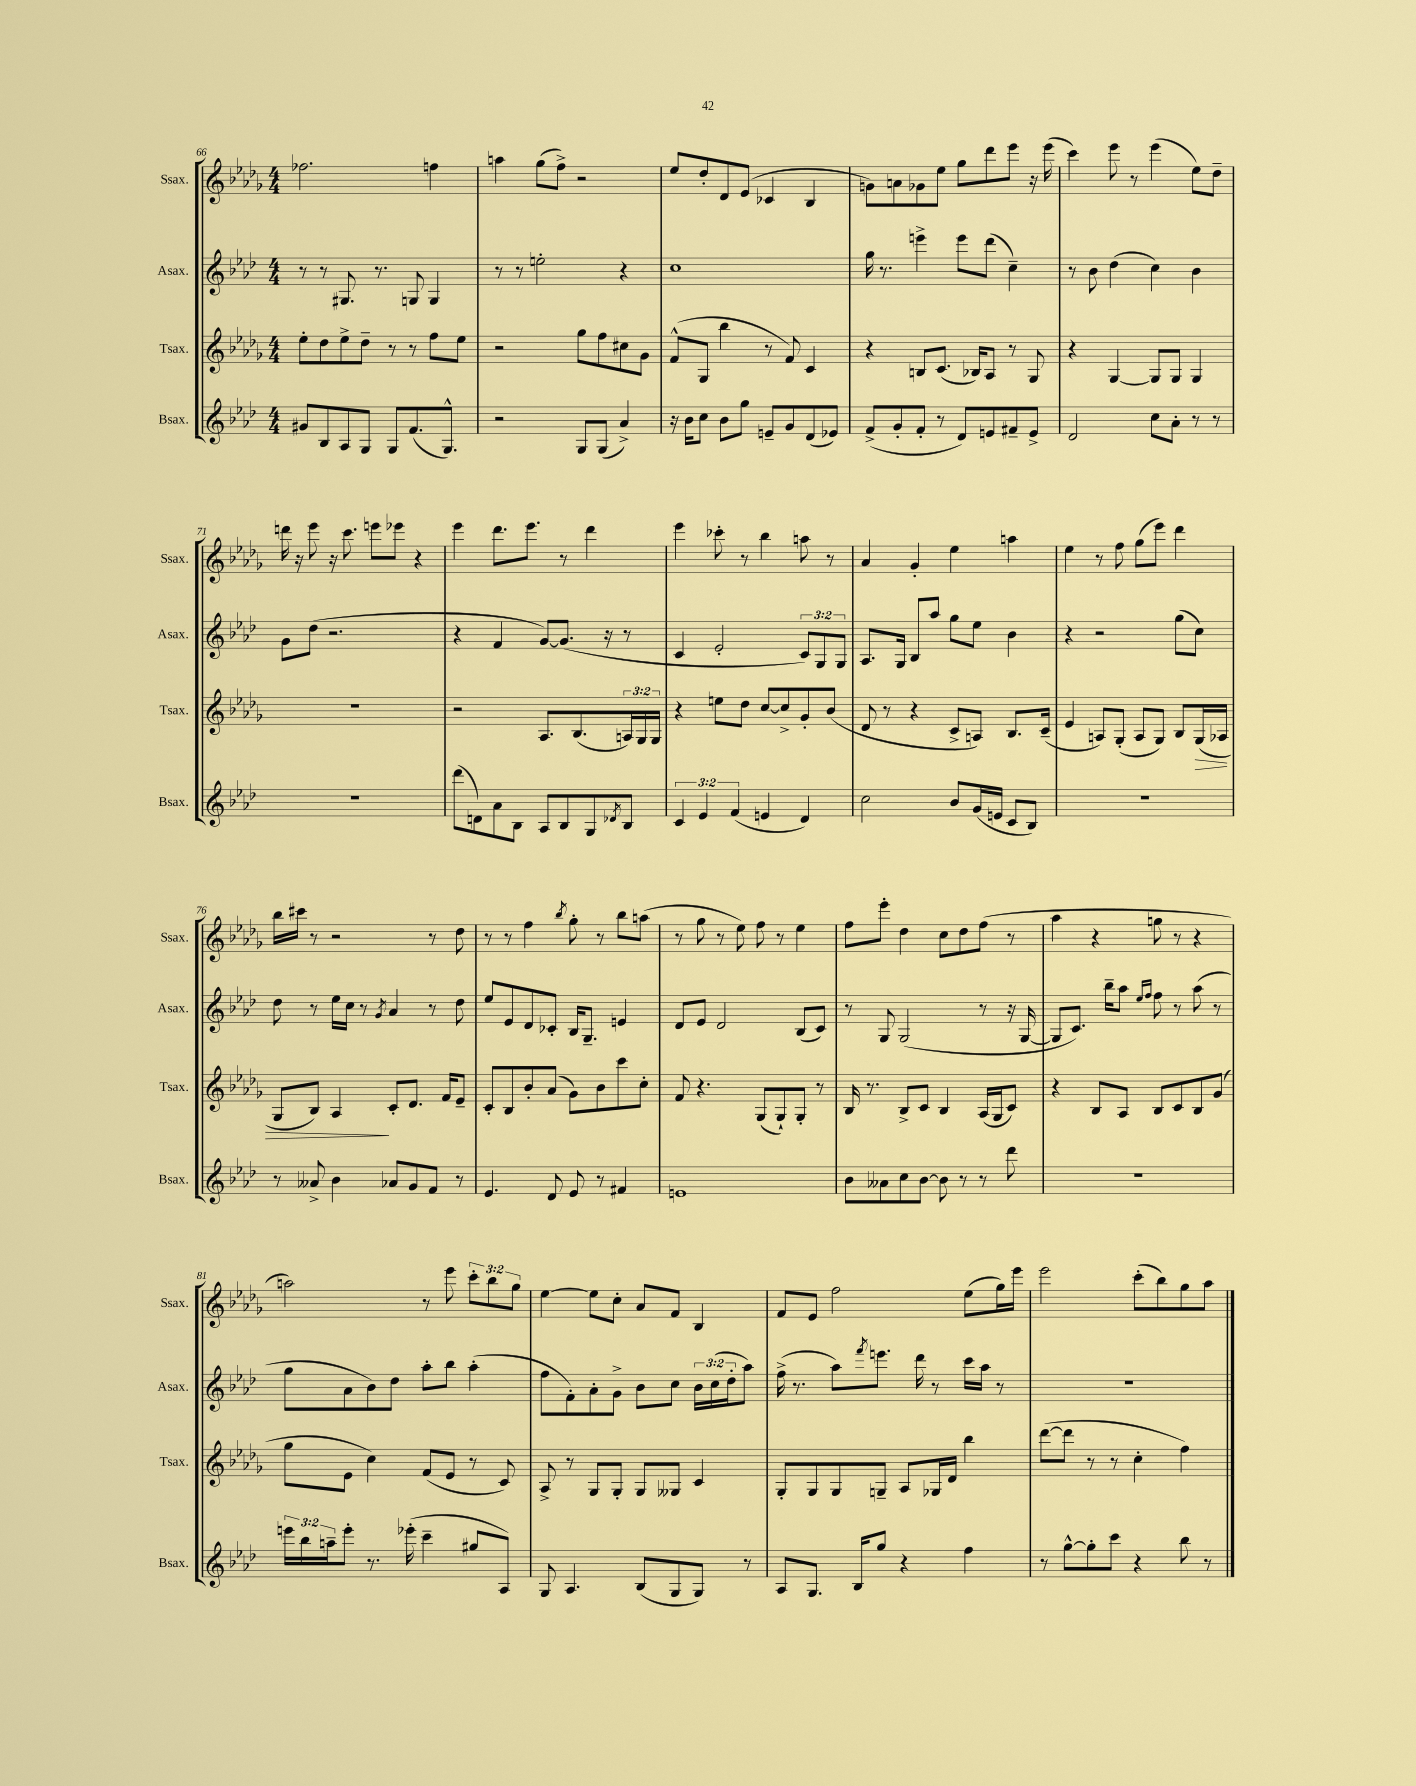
<<
\new StaffGroup <<
\new Staff = "s0" \with { instrumentName = "Ssax." shortInstrumentName = "Ssax." } {
    \clef treble \key des \major \numericTimeSignature \time 4/4 \override Staff.TupletNumber.text = #tuplet-number::calc-fraction-text
    fes''2. f''4 |
    a''4 ges''8( f''8->) r2 |
    ees''8 des''8-. des'8 ees'8( ces'4 bes4 |
    g'8) a'8 ges'8 ees''8 ges''8 des'''8 ees'''8 r16 ees'''16( |
    c'''4) ees'''8 r8 ees'''4( ees''8) des''8-- |
    d'''16 r16 ees'''8 r16 c'''8. e'''8 ees'''8 r4 |
    ees'''4 des'''8. ees'''8. r8 des'''4 |
    ees'''4 ces'''8-. r8 bes''4 a''8 r8 |
    aes'4 ges'4-. ees''4 a''4 |
    ees''4 r8 f''8 ges''8( ees'''8) des'''4 |
    bes''16 cis'''16 r8 r2 r8 des''8 |
    r8 r8 f''4 \acciaccatura { bes''8 } ges''8-. r8 bes''8 a''8( |
    r8 ges''8 r8 ees''8) f''8 r8 ees''4 |
    f''8 ees'''8-. des''4 c''8 des''8 f''8( r8 |
    aes''4 r4 g''8 r8 r4 |
    a''2) r8 ees'''8 \tuplet 3/2 { c'''8-. bes''8 ges''8 } |
    ees''4~ ees''8 c''8-. aes'8 f'8 bes4 |
    f'8 ees'8 f''2 ees''8( ges''16) ees'''16 |
    ees'''2 c'''8-.( bes''8) ges''8 aes''8 \bar "|." |
}
\new Staff = "s1" \with { instrumentName = "Asax." shortInstrumentName = "Asax." } {
    \clef treble \key aes \major \numericTimeSignature \time 4/4 \override Staff.TupletNumber.text = #tuplet-number::calc-fraction-text
    r8 r8 gis8. r8. g8 g4 |
    r8 r8 e''2-. r4 |
    c''1 |
    g''16 r8. e'''4-> e'''8 des'''8( c''4--) |
    r8 bes'8 des''4( c''4) bes'4 |
    g'8 des''8( r2. |
    r4 f'4 g'8~) g'8.( r16 r8 |
    c'4 ees'2-. \tuplet 3/2 { c'8) g8 g8 } |
    aes8. g16 bes8 aes''8 g''8 ees''8 bes'4 |
    r4 r2 g''8( c''8) |
    des''8 r8 ees''16 c''16 r8 \acciaccatura { g'8 } aes'4 r8 des''8 |
    ees''8 ees'8 des'8 ces'8-. bes16 g8.-- e'4 |
    des'8 ees'8 des'2 bes8( c'8) |
    r8 g8 g2( r8 r16 g16~ |
    g8 c'8.) bes''16-- aes''8 \grace { ees''16 f''16 } f''8 r8 aes''8( r8 |
    g''8 aes'8 bes'8) des''8 aes''8-. bes''8 aes''4-.( |
    f''8 f'8-.) aes'8-. g'8-> bes'8 c''8 \tuplet 3/2 { bes'16 c''16( des''16-. } aes''8) |
    f''16->( r8. aes''8) \acciaccatura { f'''8 } e'''8. des'''16 r8 c'''16 aes''16 r8 |
    R1 \bar "|." |
}
\new Staff = "s2" \with { instrumentName = "Tsax." shortInstrumentName = "Tsax." } {
    \clef treble \key des \major \numericTimeSignature \time 4/4 \override Staff.TupletNumber.text = #tuplet-number::calc-fraction-text
    ees''8-. des''8 ees''8-> des''8-- r8 r8 f''8 ees''8 |
    r2 ges''8 f''8 cis''8 ges'8 |
    f'8-^( ges8 bes''4 r8 f'8) c'4 |
    r4 b8 c'8.( bes16) aes8 r8 ges8 |
    r4 ges4~ ges8 ges8 ges4 |
    r1 |
    r2 aes8. bes8.( \tuplet 3/2 { a16) ges16 ges16 } |
    r4 e''8 des''8 c''8~ c''8-> ges'8-. bes'8( |
    des'8 r8 r4 c'8-> a8) bes8. c'16--( |
    ees'4 a8) ges8-.( a8 ges8) bes8 ges16\>( aes16 |
    ges8 bes8) aes4\! c'8-. des'8. f'16 ees'8-- |
    c'8-. bes8 bes'8-. aes'8( ges'8) bes'8 c'''8 c''8-. |
    f'8 r4. ges8( ges8-!) ges8-. r8 |
    bes16 r8. bes8-> c'8 bes4 aes16( ges16 c'8) |
    r4 bes8 aes8 bes8 c'8 bes8 ges'8( |
    ges''8 ees'8 c''4) f'8( ees'8 r8 c'8) |
    aes8-> r8 ges8 ges8-. ges8 geses8 c'4 |
    ges8-. ges8 ges8 g8-- aes8 ges16 des'16 bes''4 |
    des'''8~( des'''8 r8 r8 c''4-. f''4) \bar "|." |
}
\new Staff = "s3" \with { instrumentName = "Bsax." shortInstrumentName = "Bsax." } {
    \clef treble \key aes \major \numericTimeSignature \time 4/4 \override Staff.TupletNumber.text = #tuplet-number::calc-fraction-text
    gis'8 bes8 aes8 g8 g8 f'8.( g8.-^) |
    r2 g8 g8( aes'4->) |
    r16 bes'16 c''8 bes'8 g''8 e'8-- g'8 des'8( ees'8) |
    f'8->( g'8-. f'8-. r8 des'8) e'8 fis'8-- e'8-> |
    des'2 c''8 aes'8-. r8 r8 |
    R1 |
    des'''8( d'8) aes'8 bes8 aes8 bes8 g8 \acciaccatura { des'8 } bes8 |
    \tuplet 3/2 { c'4 ees'4 f'4( } e'4 des'4) |
    c''2 bes'8 g'16( e'16 c'8 bes8) |
    R1 |
    r8 aeses'8-> bes'4 aes'8 g'8 f'8 r8 |
    ees'4. des'8 ees'8 r8 fis'4 |
    e'1 |
    bes'8 aeses'8 c''8 bes'8~ bes'8 r8 r8 des'''8 |
    r1 |
    \tuplet 3/2 { e'''16 bes''16 a''16-- } e'''8-. r8. ees'''16-.( c'''4-- gis''8 aes8) |
    g8 aes4. bes8( g8 g8) r8 |
    aes8 g8. bes16 g''8 r4 f''4 |
    r8 g''8~-^ g''8-. c'''8 r4 bes''8 r8 \bar "|." |
}
>>
>>
\layout { \context { \Score currentBarNumber = #66 } }
